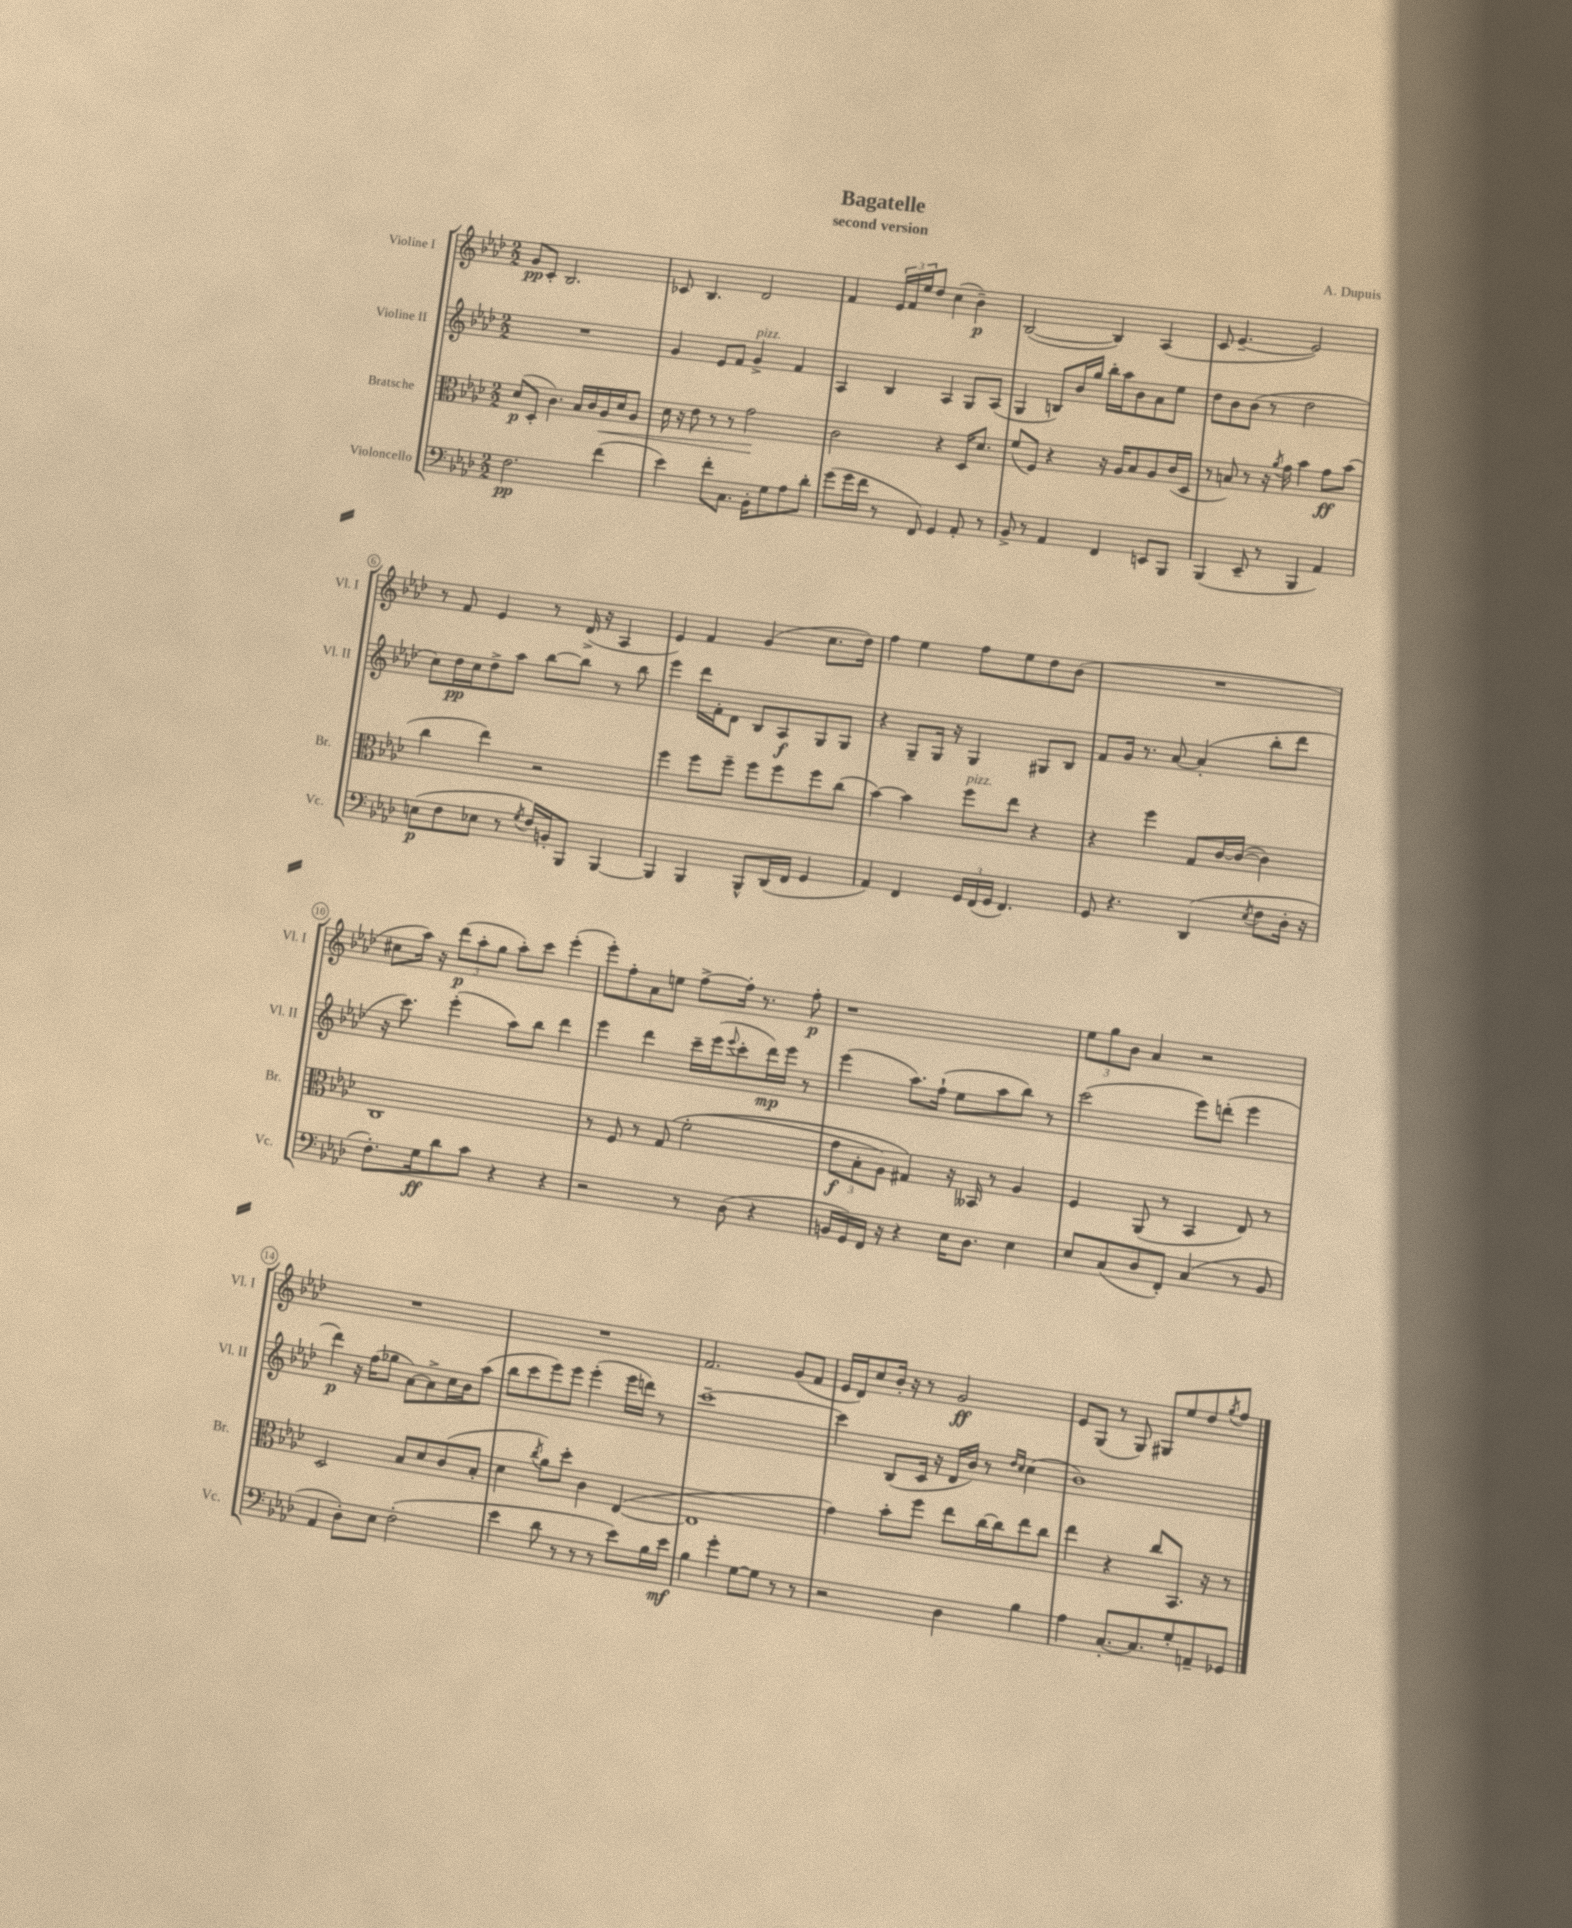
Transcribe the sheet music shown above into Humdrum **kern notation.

**kern	**dynam	**kern	**dynam	**kern	**dynam	**kern	**dynam
*part4	*part4	*part3	*part3	*part2	*part2	*part1	*part1
*staff4	*staff4	*staff3	*staff3	*staff2	*staff2	*staff1	*staff1
*I"Violoncello	*	*I"Bratsche	*	*I"Violine II	*	*I"Violine I	*
*I'Vc.	*	*I'Br.	*	*I'Vl. II	*	*I'Vl. I	*
*clefF4	*	*clefC3	*	*clefG2	*	*clefG2	*
*k[b-e-a-d-]	*	*k[b-e-a-d-]	*	*k[b-e-a-d-]	*	*k[b-e-a-d-]	*
*M2/2	*	*M2/2	*	*M2/2	*	*M2/2	*
=1	=1	=1	=1	=1	=1	=1	=1
2.F\	pp	(8d-/L	p	1r	.	8g/L	pp
.	.	8D-'/J	.	.	.	8c'/J	.
.	.	4.c\)	.	.	.	2.B-/	.
.	.	16B-/LL	.	.	.	.	.
.	.	16c/	.	.	.	.	.
!	!	!	!LO:HP:b	!	!	!	!
(4f\	.	16A-/	<	.	.	.	.
.	.	16d-/J	.	.	.	.	.
.	.	8A-/J	.	.	.	.	.
=2	=2	=2	=2	=2	=2	=2	=2
4e-\)	.	16d-\	.	4g/	.	8c-X/	.
.	.	16r	.	.	.	.	.
.	.	8e-\	.	.	.	4.B-/	.
8f'\L	.	8r	.	8e-/L	.	.	.
8.C\J	.	8r	.	8f/J	.	.	.
!	!	!	!	!LO:TX:a:i:t=pizz.	!	!	!
.	.	2g\	.	4g^/	.	2d-/	.
16BB-'\KL	.	.	.	.	.	.	.
8G\	.	.	.	.	.	.	.
8A-\	.	.	.	4f/	.	.	.
8d-'\J	.	.	.	.	.	.	.
.	.	.	[	.	.	.	.
=3	=3	=3	=3	=3	=3	=3	=3
(8g\L	.	2c\	.	4A-/	.	4f/	.
16g\L	.	.	.	.	.	.	.
16f\JJ	.	.	.	.	.	.	.
8r	.	.	.	4B-/	.	24e-/LL	.
.	.	.	.	.	.	24f/	.
.	.	.	.	.	.	24ee-/J	.
8FF/)	.	.	.	.	.	8dd-/J	.
4GG/	.	4r	.	4A-/	.	(4cc\	.
8AA-'/	.	16D-/KL	.	8G/L	.	4b-~\)	p
.	.	8.d-/J	.	.	.	.	.
8r	.	.	.	(8A-/J	.	.	.
=4	=4	=4	=4	=4	=4	=4	=4
8BB-^/	.	(8f/L	.	4G/	.	([2B-/	.
8r	.	8F/J)	.	.	.	.	.
4AA-/	.	4r	.	8Bn/L)	.	.	.
.	.	.	.	16b-/L	.	.	.
.	.	.	.	16gg/JJ	.	.	.
4FF/	.	16r	.	16bb-'\LL	.	4B-/])	.
.	.	16A-/KL	.	16aa-\J	.	.	.
.	.	8B-/	.	8b-\	.	.	.
8EEn/L	.	8A-/	.	8a-\	.	(4A-/	.
8BBB-/J	.	(16c/L	.	8ee-\J	.	.	.
.	.	16D-/JJ	.	.	.	.	.
=5	=5	=5	=5	=5	=5	=5	=5
(4BBB-/	.	8r	.	8dd-\L	.	8c/	.
.	.	8Bn/)	.	8b-\	.	[4.e-~/	.
8EE-~/	.	8r	.	(8b-\J	.	.	.
8r	.	16r	.	8r	.	.	.
.	.	8qa-/	.	.	.	.	.
.	.	16g\	.	.	.	.	.
4BBB-/	.	4b-\	.	2dd-\	.	2e-/])	.
4AA-/)	.	8g\L	ff	.	.	.	.
.	.	(8b-\J	.	.	.	.	.
!!LO:LB:g=z
=6	=6	=6	=6	=6	=6	=6	=6
(8En\L	p	4cc\	.	8cc\L)	.	8r	.
8F\	.	.	.	16dd-\L	pp	8f/	.
.	.	.	.	16cc\J	.	.	.
8E-X\J	.	4ee-\)	.	8dd-^\	.	4e-/	.
8r	.	.	.	8aa-\J	.	.	.
8qG/	.	.	.	.	.	.	.
16F/LL)	.	2r	.	[8bb-\L	.	8r	.
16BBn'/J	.	.	.	.	.	.	.
8BBB-/J	.	.	.	8bb-\J]	.	(16d-^/	.
.	.	.	.	.	.	16r	.
[4BBB-/	.	.	.	8r	.	4A-/	.
.	.	.	.	8bb-\	.	.	.
=7	=7	=7	=7	=7	=7	=7	=7
4BBB-/]	.	4ff\	.	4eee-\	.	4e-/)	.
4BBB-/	.	8ff\L	.	16ddd-\LL	.	4f/	.
.	.	.	.	16f'\J	.	.	.
.	.	8ff~\J	.	8d-\J	.	.	.
8BBB-^^/L	.	8ff\L	.	8B-/L	.	(4g/	.
(16DD-/L	.	8ff\	.	8A-/	f	.	.
16FF/JJ	.	.	.	.	.	.	.
4GG/	.	8ff\	.	8G/	.	8.cc\L	.
.	.	(8cc\J	.	8G/J	.	.	.
.	.	.	.	.	.	16dd-\Jk)	.
=8	=8	=8	=8	=8	=8	=8	=8
4AA-/)	.	[4b-\)	.	4r	.	4ff\	.
4FF/	.	4b-\]	.	8G~/L	.	4ee-\	.
.	.	.	.	16G/Jk	.	.	.
.	.	.	.	16r	.	.	.
!	!	!LO:TX:a:i:t=pizz.	!	!	!	!	!
24GG/LL	.	8ff\L	.	4G/	.	8ff\L	.
(24FF/	.	.	.	.	.	.	.
24GG/JJ	.	.	.	.	.	.	.
4.FF/)	.	8ee-\J	.	.	.	8ee-\	.
.	.	4r	.	8G#X/L	.	8dd-\	.
.	.	.	.	8B-/J	.	(8b-\J	.
=9	=9	=9	=9	=9	=9	=9	=9
8GG/	.	4r	.	8f/L	.	1r	.
4.r	.	.	.	16g/Jk	.	.	.
.	.	.	.	8.r	.	.	.
.	.	4ff\	.	.	.	.	.
.	.	.	.	[8a-/	.	.	.
(4DD-/	.	8G/L	.	(4a-'/]	.	.	.
.	.	[16c/L	.	.	.	.	.
.	.	(16c/JJ_	.	.	.	.	.
8qE-/	.	.	.	.	.	.	.
8F\L	.	4c\])	.	8bb-'\L	.	.	.
16D-'\Jk	.	.	.	8ddd-\J	.	.	.
16r	.	.	.	.	.	.	.
!!LO:LB:g=z
=10	=10	=10	=10	=10	=10	=10	=10
8.F'\L)	.	1C	.	16r	.	8cc#X\L	.
.	.	.	.	8.ccc\)	.	.	.
.	.	.	.	.	.	16aa-\Jk)	.
16G\k	ff	.	.	.	.	16r	.
8d-\	.	.	.	(4eee-'\	.	(12ddd-\L	p
.	.	.	.	.	.	12aa-'\	.
8c\J	.	.	.	.	.	.	.
.	.	.	.	.	.	12gg\J	.
4r	.	.	.	8aa-\L)	.	8aa-'\L)	.
.	.	.	.	8bb-\J	.	8ccc\J	.
4r	.	.	.	4ddd-\	.	(4eee-'\	.
=11	=11	=11	=11	=11	=11	=11	=11
2r	.	8r	.	4eee-\	.	8eee-'\L)	.
.	.	8F/	.	.	.	8ff'\	.
.	.	8r	.	4ddd-\	.	8a-\	.
.	.	(8G/	.	.	.	8een\J	.
8r	.	(2f'\	.	16ccc~\LL	.	[8ff^\L	.
.	.	.	.	(16eee-\J	.	.	.
.	.	.	.	8qqeee-/	.	.	.
(8D-\	.	.	.	8ccc'\	.	16ff'\Jk]	.
.	.	.	.	.	.	8.r	.
4r	.	.	.	16ddd-\L)	mp	.	.
.	.	.	.	16eee-\JJ	.	.	.
.	.	.	.	8r	.	8ff'\	p
=12	=12	=12	=12	=12	=12	=12	=12
16BBn/LL	.	12g\L	f	(4eee-\	.	1r	.
16GG/)	.	.	.	.	.	.	.
.	.	12B-'\	.	.	.	.	.
16FF/JJ	.	.	.	.	.	.	.
.	.	12A-\J)	.	.	.	.	.
16r	.	.	.	.	.	.	.
4r	.	4G#X/)	.	8.aa-\L)	.	.	.
.	.	.	.	(16ff`\Jk	.	.	.
16E-\KL	.	16r	.	8ee-\L	.	.	.
8.D-\J	.	16BB--X/	.	.	.	.	.
.	.	8r	.	8aa-\	.	.	.
4E-\	.	4A-/	.	8bb-\J)	.	.	.
.	.	.	.	8r	.	.	.
=13	=13	=13	=13	=13	=13	=13	=13
8E-/L	.	4F/	.	(2ccc\	.	12ee-\L	.
.	.	.	.	.	.	12gg\	.
(8C/	.	.	.	.	.	.	.
.	.	.	.	.	.	12b-\J	.
8D-/	.	(8AA-/	.	.	.	4a-/	.
8FF'/J)	.	8r	.	.	.	.	.
(4C/	.	4BB-/	.	8eee-\L)	.	2r	.
.	.	.	.	(8dddn'\J	.	.	.
8r	.	8E-/)	.	4eee-\	.	.	.
8BB-/	.	8r	.	.	.	.	.
!!LO:LB:g=z
=14	=14	=14	=14	=14	=14	=14	=14
4AA-/	.	2D-/	.	4ddd-\)	p	1r	.
8D-'\L)	.	.	.	16r	.	.	.
.	.	.	.	(16ff\KL	.	.	.
8E-\J	.	.	.	8gg-X\J	.	.	.
(2F'\	.	8B-/L	.	[8a-\L)	.	.	.
.	.	8d-/	.	8a-^\]	.	.	.
.	.	(8c/	.	16cc\L	.	.	.
.	.	.	.	16b-\J	.	.	.
.	.	8B-'/J	.	(8aa-\J	.	.	.
=15	=15	=15	=15	=15	=15	=15	=15
4e-\	.	4d-\	.	8bb-\L	.	1r	.
.	.	.	.	8ccc\	.	.	.
.	.	8qcc/	.	.	.	.	.
8d-\	.	8a-\L)	.	8eee-\)	.	.	.
8r	.	8dd-'\J	.	8eee-\J	.	.	.
8r	.	4c\	.	(4eee-'\	.	.	.
8r	.	.	.	.	.	.	.
8e-\L)	.	([4E-/	.	16eee-\LL	.	.	.
.	.	.	.	16dddn\JJ)	.	.	.
16B-\L	.	.	.	8r	.	.	.
16e-\JJ	mf	.	.	.	.	.	.
=16	=16	=16	=16	=16	=16	=16	=16
4B-\	.	1E-]	.	[1ccc~	.	2.f/	.
4g'\	.	.	.	.	.	.	.
[8G\L	.	.	.	.	.	.	.
8G\J]	.	.	.	.	.	.	.
8r	.	.	.	.	.	(8g/L	.
8r	.	.	.	.	.	8f/J	.
=17	=17	=17	=17	=17	=17	=17	=17
2r	.	4g\)	.	4ccc\]	.	16e-/LL	.
.	.	.	.	.	.	16d-/J)	.
.	.	.	.	.	.	8cc/	.
.	.	8b-'\L	.	(8B-/L	.	16b-'/Jk	.
.	.	.	.	.	.	16r	.
.	.	8ff\J	.	16c/Jk	.	8r	.
.	.	.	.	16r	.	.	.
4D-\	.	8ee-\L	.	16d-/LL	.	2g/	ff
.	.	.	.	16b-/JJ)	.	.	.
.	.	[16cc\L	.	8r	.	.	.
.	.	16cc\J]	.	.	.	.	.
.	.	.	.	16qqdd-/LL	.	.	.
.	.	.	.	16qqcc/JJ	.	.	.
4B-\	.	8ee-\	.	(4cc\	.	.	.
.	.	8cc\J	.	.	.	.	.
=18	=18	=18	=18	=18	=18	=18	=18
4A-\	.	4ee-\	.	1b-)	.	8e-/L	.
.	.	.	.	.	.	(8G/J	.
[8.C'/L	.	4r	.	.	.	8r	.
.	.	.	.	.	.	8G/)	.
8.C/]	.	.	.	.	.	.	.
.	.	8cc/L	.	.	.	8G#X/L	.
8G'/	.	8.BB-/J	.	.	.	8ee-/	.
8AAn~/	.	.	.	.	.	8dd-/	.
.	.	16r	.	.	.	.	.
.	.	.	.	.	.	8qgg/	.
8GG-X/J	.	8r	.	.	.	8ff/J	.
==	==	==	==	==	==	==	==
*-	*-	*-	*-	*-	*-	*-	*-
